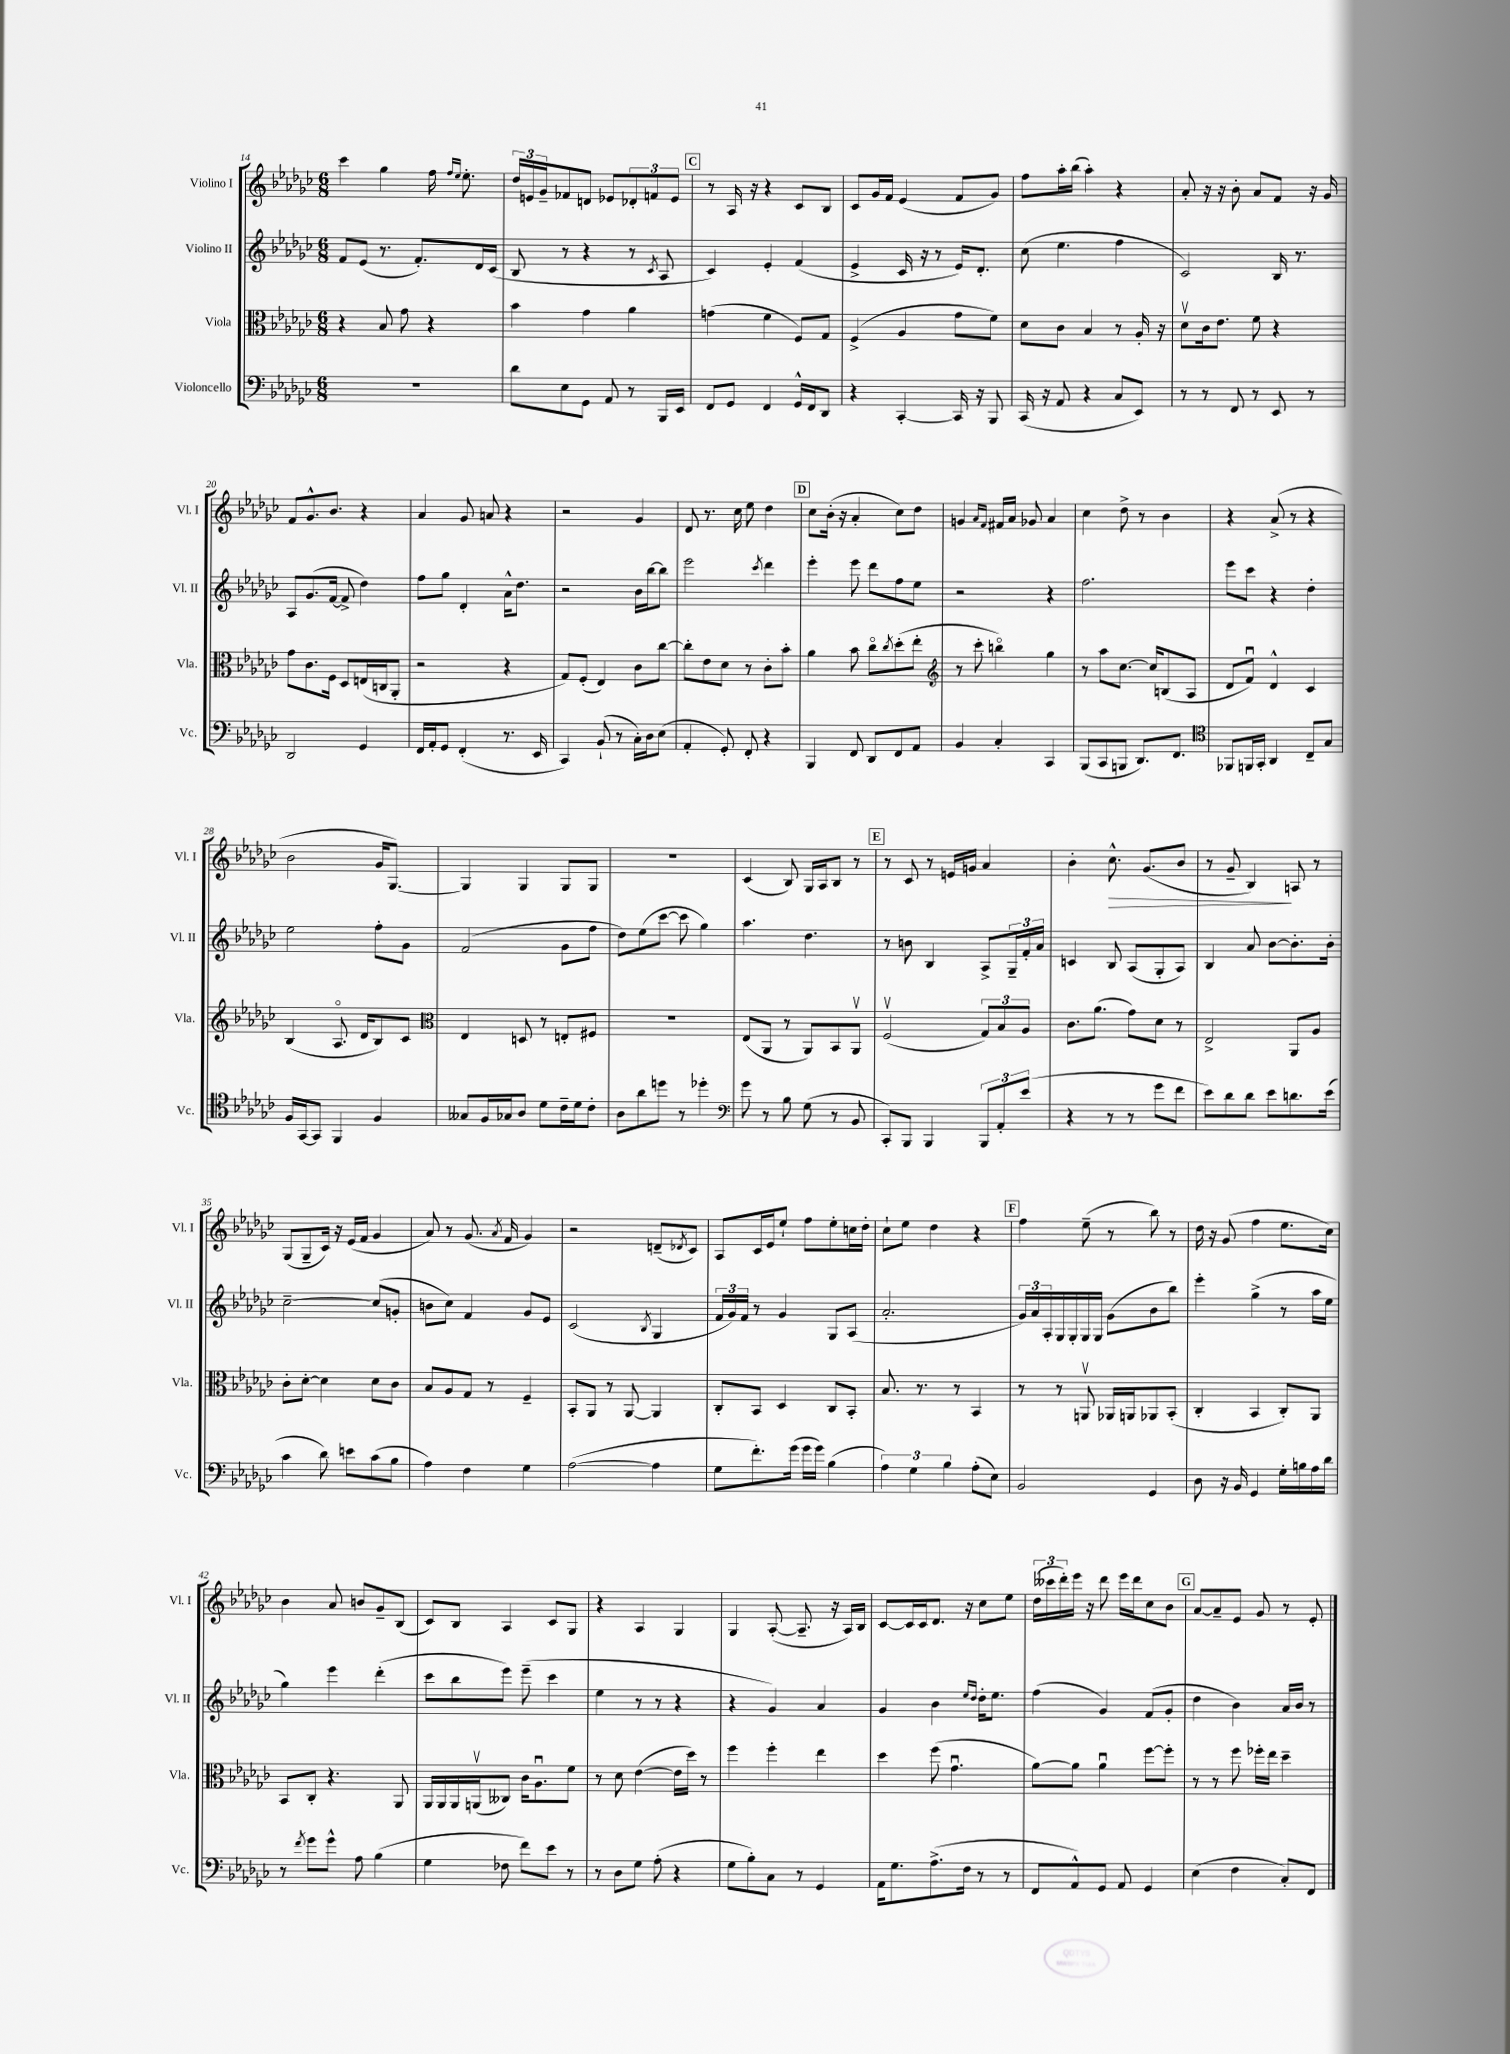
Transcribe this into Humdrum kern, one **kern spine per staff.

**kern	**kern	**kern	**kern	**dynam
*part4	*part3	*part2	*part1	*part1
*staff4	*staff3	*staff2	*staff1	*staff1
*I"Violoncello	*I"Viola	*I"Violino II	*I"Violino I	*
*I'Vc.	*I'Vla.	*I'Vl. II	*I'Vl. I	*
*clefF4	*clefC3	*clefG2	*clefG2	*
*k[b-e-a-d-g-c-]	*k[b-e-a-d-g-c-]	*k[b-e-a-d-g-c-]	*k[b-e-a-d-g-c-]	*
*M6/8	*M6/8	*M6/8	*M6/8	*
=14	=14	=14	=14	=14
2.r	4r	8f/L	4ccc-\	.
.	.	(8e-/J	.	.
.	8B-/	8.r	4gg-\	.
.	8g-\	.	.	.
.	.	8.f'/L)	.	.
.	4r	.	16ff\	.
.	.	.	16qqff/LL	.
.	.	.	16qqee-/JJ	.
.	.	.	8.ee-'\	.
.	.	16d-/L	.	.
.	.	(16c-/JJ	.	.
=15	=15	=15	=15	=15
8d-\L	4b-\	8B-/	24dd-/LL	.
.	.	.	24en/	.
.	.	.	24g-~/J	.
8E-\	.	8r	8f-X/	.
8GG-\J	4g-\	4r	8dn/J	.
8AA-/	.	.	8e-X/L	.
8r	4a-\	8r	12d-X'/	.
.	.	.	12fn/	.
.	.	8qc-/	.	.
16BBB-/LL	.	8A-/	.	.
.	.	.	12e-/J	.
16EE-/JJ	.	.	.	.
!!LO:REH:place=s1:t=C
=16	=16	=16	=16	=16
8FF/L	(4gn\	4c-/)	8r	.
8GG-/J	.	.	16A-/	.
.	.	.	16r	.
4FF/	4f\	4e-'/	4r	.
16GG-^^/LL	8F/L)	(4f/	8c-/L	.
16FF/J	.	.	.	.
8DD-/J	8G-/J	.	8B-/J	.
=17	=17	=17	=17	=17
4r	(4F^/	4e-^/	8c-/L	.
.	.	.	16g-/L	.
.	.	.	16f/JJ	.
[4CC-'/	4A-/	16c-/	(4e-/	.
.	.	16r	.	.
.	.	8r	.	.
16CC-/]	8g-\L	16e-/KL)	8f/L	.
16r	.	8.d-'/J	.	.
8BBB-/	8f\J)	.	8g-/J)	.
=18	=18	=18	=18	=18
(16CC-/	8d-\L	(8cc-\	8ff\L	.
16r	.	.	.	.
8AA-/	8c-\J	4.ee-\	16aa-'\L	.
.	.	.	(16bb-\JJ	.
4r	4B-/	.	4aa-'\)	.
8C-/L	8r	4ff\	4r	.
8EE-/J)	16A-'/	.	.	.
.	16r	.	.	.
=19	=19	=19	=19	=19
8r	8d-v\L	2c-/)	8a-'/	.
8r	16c-\k	.	16r	.
.	8.e-\J	.	16r	.
8FF/	.	.	8b-'\	.
8r	8f\	.	8a-/L	.
8EE-/	4r	16B-/	8f/J	.
.	.	8.r	.	.
8r	.	.	16r	.
.	.	.	16g-/	.
!!LO:LB:g=z
=20	=20	=20	=20	=20
2DD-/	8g-\L	8A-/L	8f/L	.
.	8.c-\	(8.g-/	8.g-^^/	.
.	16F\Jk	[16f/Jk	8.b-/J	.
.	8D-/L	8f^/]	.	.
4GG-/	(16En/L	4dd-\)	4r	.
.	16Cn/J	.	.	.
.	8AA-'/J	.	.	.
=21	=21	=21	=21	=21
16FF/LL	2r	8ff\L	4a-/	.
16AA-'/J	.	.	.	.
8GG-/J	.	8gg-\J	.	.
(4FF'/	.	4d-'/	8g-/	.
.	.	.	8an/	.
8.r	4r	16a-^^\KL	4r	.
.	.	8.dd-\J	.	.
16EE-/	.	.	.	.
=22	=22	=22	=22	=22
4CC-/)	8G-/L)	2r	2r	.
.	(8F'/J	.	.	.
(8BB-`/	4E-/)	.	.	.
8r	.	.	.	.
16C-'\LL)	8c-\L	16b-\LL	4g-/	.
16D-\J	.	[16bb-\J	.	.
(8E-\J	[8cc-\J	8bb-\J]	.	.
=23	=23	=23	=23	=23
4AA-'/	8cc-'\L]	2eee-\	8d-/	.
.	8e-\	.	8.r	.
8GG-'/)	8d-\J	.	.	.
.	.	.	16cc-\	.
8FF'/	8r	.	8ee-\	.
.	.	8qccc-/	.	.
4r	8c-'\L	4ddd-\	4dd-\	.
.	8b-'\J	.	.	.
!!LO:REH:place=s1:t=D
=24	=24	=24	=24	=24
4BBB-/	4a-\	4eee-'\	8cc-\L	.
.	.	.	(16b-'\Jk	.
.	.	.	16r	.
8FF/	8b-\	8eee-\	4a-'/	.
8DD-/L	8cc-\L	8ddd-\L	.	.
.	8qcc-/	.	.	.
8FF/	(8dd-'\	8ff\	8cc-\L)	.
8AA-/J	8ee-'\J	8ee-\J	8dd-\J	.
=25	=25	=25	=25	=25
*	*clefG2	*	*	*
4BB-/	8r	2r	4gn/	.
.	8ccc-'\	.	.	.
.	.	.	16qqa-/LL	.
.	.	.	16qqf/JJ	.
4C-'/	4bbn\)	.	16f#X/LL	.
.	.	.	16a-/JJ	.
.	.	.	8g-X/	.
4CC-/	4gg-\	4r	4a-/	.
=26	=26	=26	=26	=26
(8BBB-/L	8r	2.ff\	4cc-\	.
8CC-/	8aa-\L	.	.	.
8BBBn/J	[8.cc-\J	.	8dd-^\	.
8.DD-/L)	.	.	8r	.
.	16cc-/KL]	.	.	.
.	(8Bn/	.	4b-\	.
8.FF/J	.	.	.	.
.	8A-/J	.	.	.
=27	=27	=27	=27	=27
*clefC4	*	*	*	*
8FF-X/L	8d-/L	8eee-\L	4r	.
16FFn/L	8fu/J)	8ccc-\J	.	.
16GG-'/JJ	.	.	.	.
4AA-/	4d-^^/	4r	(8a-^/	.
.	.	.	8r	.
8C-~/L	4c-/	4dd-'\	4r	.
8G-/J	.	.	.	.
!!LO:LB:g=z
=28	=28	=28	=28	=28
16F/LL	(4B-/	2ee-\	2b-\	.
[16GG-/J	.	.	.	.
8GG-/J]	.	.	.	.
4FF/	8.A-/	.	.	.
.	16d-/KL	.	.	.
4F/	8B-/)	8ff'\L	16g-/KL	.
.	.	.	[8.G-/J)	.
.	8c-/J	8g-\J	.	.
=29	=29	=29	=29	=29
*	*clefC3	*	*	*
8G--X/L	4E-/	(2f/	4G-/]	.
16F/L	.	.	.	.
16G-X/J	.	.	.	.
8A-/J	8Dn/	.	4G-/	.
8d-\L	8r	.	.	.
16c-~\L	8En'/L	8g-\L	8G-/L	.
16d-\J	.	.	.	.
8c-'\J	8F#X/J	8ff\J	8G-/J	.
=30	=30	=30	=30	=30
8A-\L	2.r	8dd-\L)	2.r	.
8a-\	.	(8ee-\	.	.
8ddn\J	.	[8ccc-\J	.	.
8r	.	8ccc-\]	.	.
4dd-X'\	.	4gg-\)	.	.
=31	=31	=31	=31	=31
*clefF4	*	*	*	*
8g-\	(8E-/L	4.aa-\	(4c-/	.
8r	8AA-/J	.	.	.
8B-\	8r	.	8B-/)	.
(8G-\	8AA-/L)	4.dd-\	16G-/LL	.
.	.	.	16A-/J	.
8r	8BB-/	.	8B-/J	.
8BB-/	8AA-v/J	.	8r	.
!!LO:REH:place=s1:t=E
=32	=32	=32	=32	=32
8CC-'/L)	(2Fv/	8r	8r	.
8BBB-/J	.	8bn\	8c-/	.
4BBB-/	.	4B-/	8r	.
.	.	.	16en/LL	.
.	.	.	16gn/JJ	.
12BBB-/L	12G-/L)	8A-^/L	4a-/	.
12AA-'/	12B-/	.	.	.
.	.	24G-~/L	.	.
(12e-/J	12A-/J	24f'/	.	.
.	.	24a-/JJ	.	.
=33	=33	=33	=33	=33
4r	8.c-\L	4cn/	4b-'\	.
.	(8.a-\J	.	.	.
!	!	!	!	!LO:HP:b
8r	.	8B-/	8.cc-^^\	>
8r	8g-\L)	(8A-/L	.	.
.	.	.	(8.g-/L	.
8g-\L	8d-\J	8G-'/	.	.
8f\J	8r	8A-/J)	8b-/J	.
=34	=34	=34	=34	=34
8e-\L)	2E-^/	4B-/	8r	.
8d-\	.	.	8g-~/	.
8d-\J	.	8a-/	4B-/)	.
8e-\L	.	[8b-\L	.	.
8.dn\	8AA-/L	8.b-'\]	8An/	]
.	8A-/J	.	8r	.
(16e-\Jk	.	16b-'\Jk	.	.
!!LO:LB:g=z
=35	=35	=35	=35	=35
4c-\	8c-'\L	[2cc-~\	(8G-/L	.
.	[8d-'\J	.	8G-~/	.
8d-\)	4d-\]	.	16c-/Jk)	.
.	.	.	16r	.
8en\L	.	.	(16e-/LL	.
.	.	.	16f/JJ	.
(8c-\	8d-\L	(8cc-/L]	4g-/	.
8B-\J	8c-\J	8gn'/J	.	.
=36	=36	=36	=36	=36
4A-\)	8B-/L	8bn\L	8a-/)	.
.	8A-/	8cc-\J)	8r	.
4F\	8G-/J	4f/	(8.g-/	.
.	8r	.	.	.
.	.	.	8qa-/	.
.	.	.	16f/	.
4G-\	4F~/	8g-/L	4g-/)	.
.	.	8e-/J	.	.
=37	=37	=37	=37	=37
([2A-\	8BB-'/L	(2c-/	2r	.
.	8AA-/J	.	.	.
.	8r	.	.	.
.	[8AA-/	.	.	.
.	.	8qB-/	.	.
4A-\]	4AA-/]	4G-/	(8dn~/L	.
.	.	.	8qd-X/	.
.	.	.	8c-/J)	.
=38	=38	=38	=38	=38
8G-\L	8C-'/L	24f/LL	8A-/L	.
.	.	24g-/)	.	.
.	.	24f/JJ	.	.
8.f'\)	8BB-/J	8r	16c-/L	.
.	.	.	16e-/J	.
.	4D-/	4g-/	8ee-`/J	.
(16g-\Jk	.	.	.	.
16g-\LL	.	.	8ff\L	.
16g-\JJ)	.	.	.	.
(4B-\	8C-/L	8G-/L	8ee-'\	.
.	8BB-'/J	(8A-/J	16ccn\L	.
.	.	.	16dd-'\JJ	.
=39	=39	=39	=39	=39
6A-\)	8.B-/	2.a-'/	8cc-`\L	.
.	.	.	8ee-\J	.
6G-\	.	.	.	.
.	8.r	.	.	.
.	.	.	4dd-\	.
6B-\	.	.	.	.
.	8r	.	.	.
(8A-'\L	4BB-/	.	4r	.
8E-\J)	.	.	.	.
!!LO:REH:place=s1:t=F
=40	=40	=40	=40	=40
2BB-/	8r	24g-/LL)	4ff\	.
.	.	24a-/	.	.
.	.	24A-'/	.	.
.	8r	16G-/	.	.
.	.	16G-'/	.	.
.	8AAnv/	16G-/	(8ee-~\	.
.	.	16G-/JJ	.	.
.	16AA-X/LL	(8g-\L	8r	.
.	16AAn/J	.	.	.
4GG-/	8AA-X/	8b-\	8bb-\)	.
.	(8BB-'/J	8bb-\J)	8r	.
=41	=41	=41	=41	=41
8D-\	4C-'/	4eee-'\	16dd-\	.
.	.	.	16r	.
16r	.	.	(8g-/	.
16BB-/	.	.	.	.
4GG-/	4BB-/	(4gg-^\	4ff\	.
16G-'\LL	8C-'/L)	8r	8.ee-\L	.
16Bn\	.	.	.	.
16A-\	8AA-/J	16aa-\LL	.	.
16d-\JJ	.	16ee-\JJ	16cc-\Jk)	.
!!LO:LB:g=z
=42	=42	=42	=42	=42
8r	8BB-/L	4gg-\)	4b-\	.
8qf/	.	.	.	.
8g-\L	8C-'/J	.	.	.
8g-^^\J	4.r	4eee-\	8a-/	.
8A-\	.	.	8bn/L	.
(4B-\	.	(4ddd-'\	8g-~/	.
.	8AA-/	.	(8B-/J	.
=43	=43	=43	=43	=43
4G-\	16AA-/LL	8ccc-\L	8c-/L)	.
.	16AA-/	.	.	.
.	16AA-/	8bb-\	8B-/J	.
.	(16AAnv/J	.	.	.
8F-X\	8C--X/J)	8eee-\J)	4A-/	.
8f\L)	16c-\KL	(8eee-~\	.	.
.	8.A-u\	.	.	.
8e-\J	.	4ccc-\	8c-/L	.
8r	8f\J	.	8G-/J	.
=44	=44	=44	=44	=44
8r	8r	4ee-\	4r	.
8D-\L	8d-\	.	.	.
8G-\J	([4e-\	8r	4A-/	.
(8A-'\	.	8r	.	.
4r	16e-\LL]	4r	4G-/	.
.	16dd-\JJ)	.	.	.
.	8r	.	.	.
=45	=45	=45	=45	=45
8G-\L	4ff\	4r	4G-/	.
8B-'\)	.	.	.	.
8C-\J	4ff'\	4g-/)	([8A-'/	.
8r	.	.	8.A-~/]	.
4GG-/	4ee-\	4a-/	.	.
.	.	.	16r	.
.	.	.	16A-/LL)	.
.	.	.	16B-/JJ	.
=46	=46	=46	=46	=46
16AA-\KL	4dd-\	4g-/	[8c-/L	.
8.G-\	.	.	.	.
.	.	.	16c-/L]	.
.	.	.	16c-/J	.
(8.A-^\	(8ff\	4b-\	8.d-/J	.
.	4.g-u\	.	.	.
16F\Jk	.	.	16r	.
.	.	16qqee-/LL	.	.
.	.	16qqdd-/JJ	.	.
8r	.	16dd-'\KL	8cc-\L	.
.	.	8.ee-\J	.	.
8r	.	.	8ee-\J	.
=47	=47	=47	=47	=47
8FF/L	[8a-\L)	(4ff\	(24dd-\LL	.
.	.	.	24ccc--X\	.
.	.	.	24ddd-'\)	.
8AA-^^/)	8a-\J]	.	16eee-\JJ	.
.	.	.	16r	.
8GG-/J	4a-u\	4g-/)	8ddd-\	.
8AA-/	.	.	16eee-\LL	.
.	.	.	16ddd-\J	.
4GG-/	[8ff\L	(8f/L	8cc-\	.
.	8ff'\J]	8g-'/J	8b-\J	.
!!LO:REH:place=s1:t=G
=48	=48	=48	=48	=48
(4E-\	8r	4dd-\	[8a-/L	.
.	8r	.	8a-~/]	.
4F\	8ff\	4b-\)	8e-/J	.
.	16ff-X'\LL	.	8g-/	.
.	16ee-\JJ	.	.	.
8C-'/L)	4dd-~\	16a-/LL	8r	.
.	.	16b-/JJ	.	.
8FF/J	.	8r	8e-'/	.
==	==	==	==	==
*-	*-	*-	*-	*-
